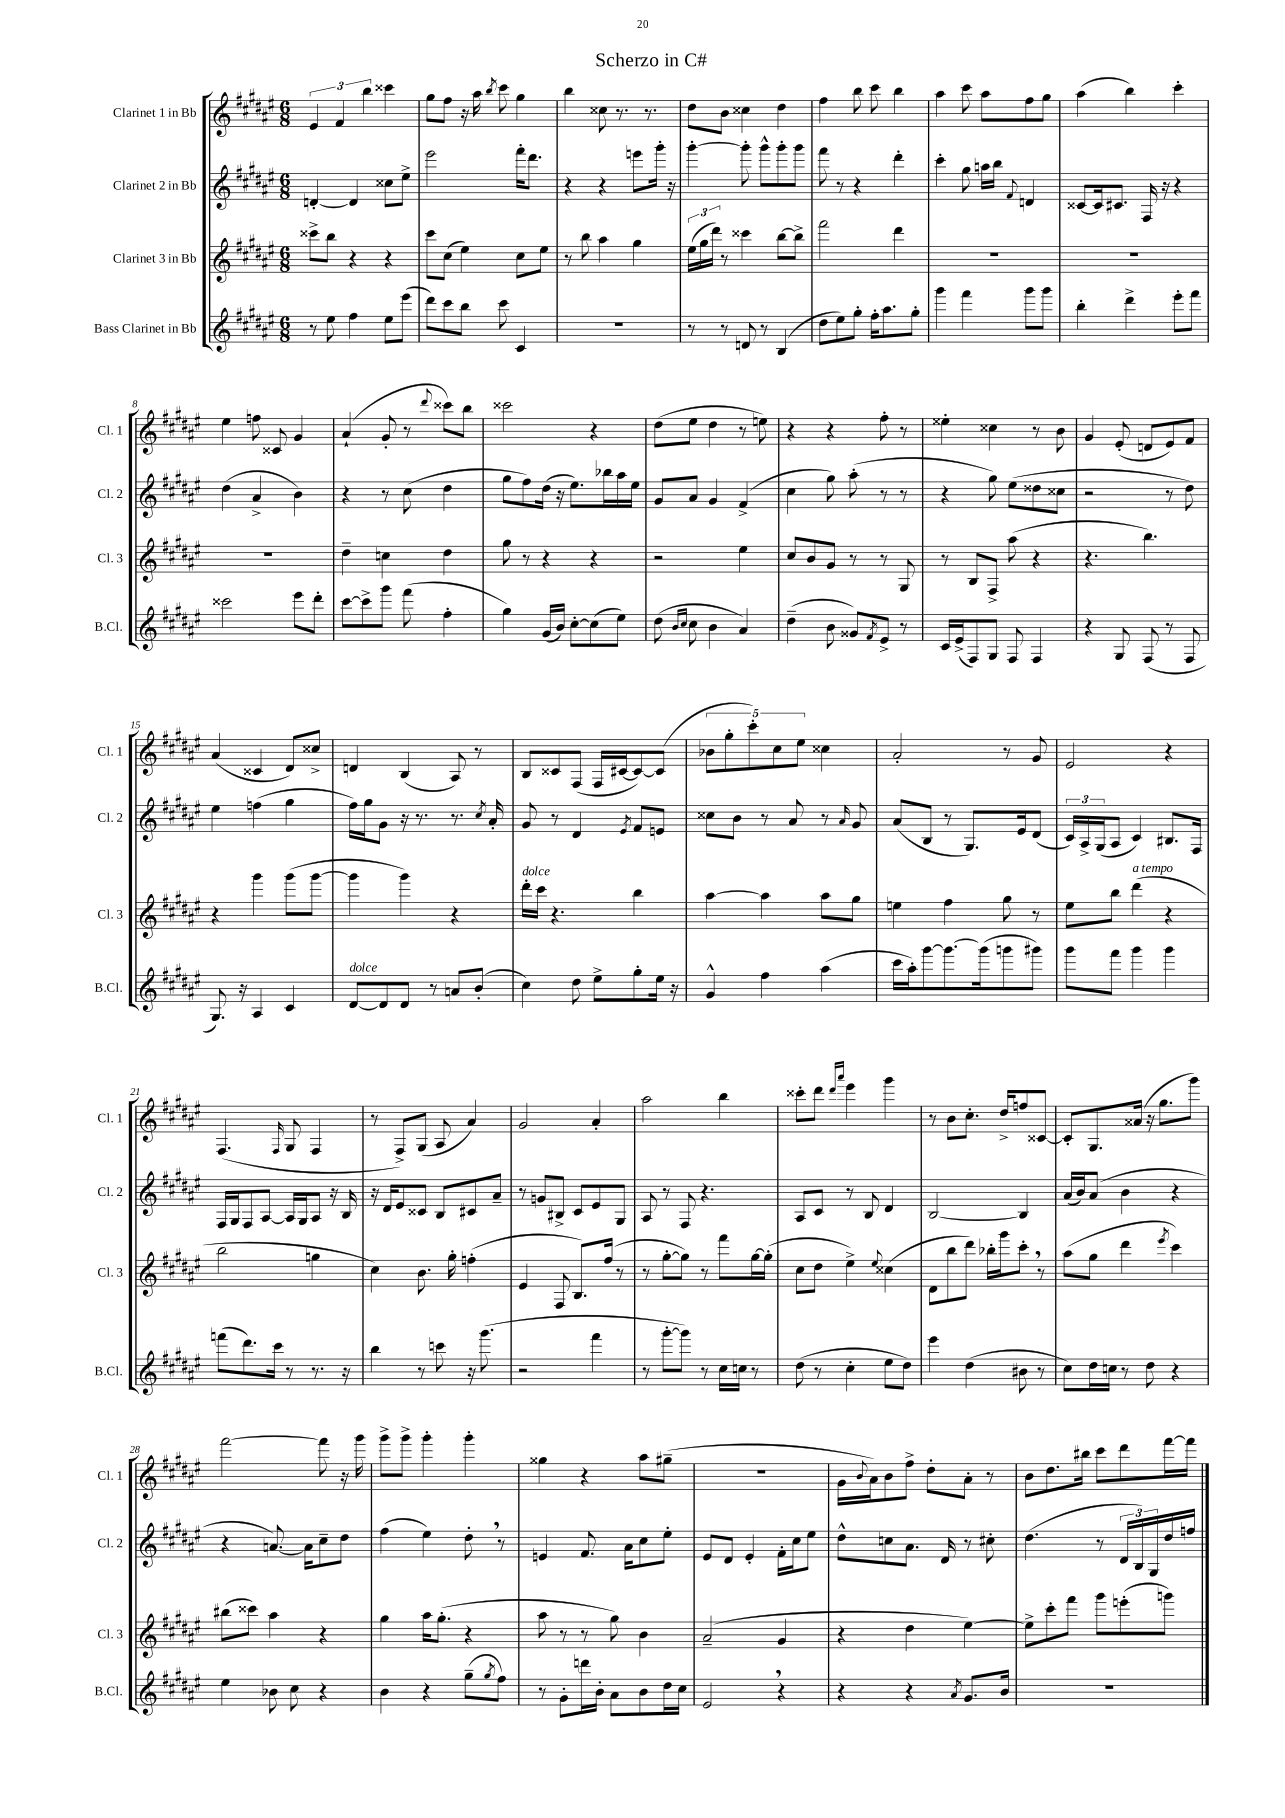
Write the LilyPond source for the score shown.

\header { title = "Scherzo in C#" }
<<
\new StaffGroup <<
\new Staff = "s0" \with { instrumentName = "Clarinet 1 in Bb" shortInstrumentName = "Cl. 1" } {
    \clef treble \key fis \major \numericTimeSignature \time 6/8
    \tuplet 3/2 { eis'4 fis'4 b''4 } cisis'''4 |
    gis''8 fis''8 r16 ais''16 \acciaccatura { b''8 } cis'''8 gis''4 |
    b''4 cisis''8 r8. r8. |
    dis''8 b'8 cisis''4 dis''4 |
    fis''4 b''8 cis'''8 b''4 |
    ais''4 cis'''8 ais''8 fis''8 gis''8 |
    ais''4( b''4) cis'''4-. |
    eis''4 f''8 cisis'8 gis'4 |
    ais'4-!( gis'8-. r8 \appoggiatura { dis'''8 } cisis'''8) b''8 |
    cisis'''2 r4 |
    dis''8( eis''8 dis''4 r8 e''8) |
    r4 r4 fis''8-. r8 |
    eisis''4-. cisis''4 r8 b'8 |
    gis'4 eis'8-.( d'8 eis'8) fis'8 |
    ais'4( cisis'4 dis'8) cisis''8-> |
    d'4 b4( ais8) r8 |
    b8 cisis'8 fis8( fis16 cis'16~ cis'8~) cis'8( |
    \tuplet 5/4 { bes'8 gis''8-. cis'''8-.) cis''8 eis''8 } cisis''4 |
    ais'2-. r8 gis'8 |
    eis'2 r4 |
    fis4.( \grace { fis16 } gis8 fis4 |
    r8 fis8->) gis8( ais8 ais'4) |
    gis'2 ais'4-. |
    ais''2 b''4 |
    cisis'''8-. dis'''8 \grace { dis'''16 ais'''16 } eis'''4 gis'''4 |
    r8 b'8 cis''8.-. dis''16-> f''8 cisis'8~ |
    cisis'8-. gis8. aisis'16( r16 gis''8. gis'''8) |
    fis'''2~ fis'''8 r16 gis'''16 |
    gis'''8-> gis'''8-> gis'''4-. gis'''4-. |
    gisis''4 r4 ais''8 gis''8--( |
    R2. |
    gis'16 \appoggiatura { b'8 } ais'16) b'8 fis''8-> dis''8-. ais'8-. r8 |
    b'8 dis''8. bis''16 cis'''8 dis'''8 fis'''16~ fis'''16 \bar "|." |
}
\new Staff = "s1" \with { instrumentName = "Clarinet 2 in Bb" shortInstrumentName = "Cl. 2" } {
    \clef treble \key fis \major \numericTimeSignature \time 6/8
    d'4~-. d'4 cisis''8 eis''8-> |
    eis'''2 fis'''16-. dis'''8. |
    r4 r4 e'''8 gis'''16-. r16 |
    gis'''4~-. gis'''8-. gis'''8-^ gis'''8-. gis'''8 |
    fis'''8 r8 r4 dis'''4-. |
    cis'''4-. gis''8 a''16 b''16 \appoggiatura { fis'8 } d'4 |
    cisis'8~ cisis'16 cis'8. fis16 r16 r4 |
    dis''4( ais'4-> b'4) |
    r4 r8 cis''8( dis''4 |
    gis''8 fis''8) dis''16( r16 eis''8.) bes''16 ais''16 eis''16 |
    gis'8 ais'8 gis'4 fis'4->( |
    cis''4 gis''8) ais''8-.( r8 r8 |
    r4 gis''8) eis''8( disis''8 cisis''8 |
    r2 r8 dis''8) |
    eis''4 f''4( gis''4 |
    fis''16) gis''16 gis'8 r16 r8. r8. \acciaccatura { cis''8 } ais'16-. |
    gis'8 r8 dis'4 \acciaccatura { eis'8 } fis'8 e'8 |
    cisis''8 b'8 r8 ais'8 r8 \grace { ais'16 } gis'8 |
    ais'8( b8 r8 gis8.) eis'16 dis'8( |
    \tuplet 3/2 { cis'16) ais16-> gis16( } ais8 cis'4) bis8. fis16 |
    fis16 gis16 fis8 ais8~ ais16 gis16 ais8 r16 b16 |
    r16 dis'16 eis'8 cisis'8 b8 cis'8 ais'8-- |
    r8 g'8 bis8-> cis'8 eis'8 gis8 |
    ais8 r8 fis8 r4. |
    ais8 cis'8 r8 b8 dis'4 |
    b2~ b4 |
    ais'16( b'16) ais'8( b'4 r4 |
    r4 a'8.~) a'16 cis''8-- dis''8 |
    fis''4( eis''4) dis''8-. \breathe r8 |
    e'4 fis'8. ais'16 cis''8 eis''8-. |
    eis'8 dis'8 eis'4-. fis'16-. cis''16 eis''8 |
    dis''8-^ c''8 ais'8. dis'16 r8 cis''8-. |
    dis''4.( r8 \tuplet 3/2 { dis'16 b16) gis16 } dis''16 f''16 \bar "|." |
}
\new Staff = "s2" \with { instrumentName = "Clarinet 3 in Bb" shortInstrumentName = "Cl. 3" } {
    \clef treble \key fis \major \numericTimeSignature \time 6/8
    cisis'''8-> b''8 r4 r4 |
    cis'''8 cis''8( eis''4) cis''8 eis''8 |
    r8 b''8 ais''4 gis''4 |
    \tuplet 3/2 { eis''16( gis''16 dis'''16) } r8 cisis'''4 b''8~ b''8-> |
    fis'''2 dis'''4 |
    R2. |
    R2. |
    R2. |
    dis''4-- c''4 dis''4 |
    gis''8 r8 r4 r4 |
    r2 eis''4 |
    cis''8 b'8 gis'8 r8 r8 gis8 |
    r8 b8 fis8-> ais''8( r4 |
    r4. b''4.) |
    r4 gis'''4 gis'''8( gis'''8~ |
    gis'''4 gis'''4) r4 |
    dis'''16-.^\markup { \italic "dolce" } cis'''16 r4. b''4 |
    ais''4~ ais''4 ais''8 gis''8 |
    e''4 fis''4 gis''8 r8 |
    eis''8 b''8 dis'''4^\markup { \italic "a tempo" }( r4 |
    b''2 g''4 |
    cis''4) b'8. gis''16-. f''4-.( |
    eis'4 fis8 b8.) fis''16( r8 |
    r8 gis''8~-. gis''8) r8 fis'''8 gis''16~ gis''16-.( |
    cis''8 dis''8 eis''4->) \appoggiatura { eis''8 } cisis''4( |
    dis'8 b''8 dis'''8) bes''16-. gis'''16 cis'''8-. \breathe r8 |
    ais''8( gis''8 dis'''4 \acciaccatura { eis'''8 } cis'''4) |
    bis''8( cisis'''8) ais''4 r4 |
    gis''4 ais''16 gis''8.-.( r4 |
    ais''8 r8 r8 gis''8) b'4 |
    ais'2--( gis'4 |
    r4 dis''4 eis''4~) |
    eis''8-> cis'''8-. fis'''8 gis'''8 e'''8-.( g'''8) \bar "|." |
}
\new Staff = "s3" \with { instrumentName = "Bass Clarinet in Bb" shortInstrumentName = "B.Cl." } {
    \clef treble \key fis \major \numericTimeSignature \time 6/8
    r8 eis''8 fis''4 eis''8 eis'''8( |
    dis'''8) cis'''8 b''8 cis'''8 cis'4 |
    R2. |
    r8 r8 d'8 r8 b4( |
    dis''8 eis''8) gis''8-. fis''16-. ais''8. gis''8-. |
    gis'''4 fis'''4 gis'''8 gis'''8 |
    b''4-. dis'''4-> eis'''8-. fis'''8 |
    cisis'''2 eis'''8 dis'''8-. |
    cis'''8~ cis'''8-> gis'''8 fis'''8( fis''4-. |
    gis''4) gis'16( b'16) cis''8~-. cis''8( eis''8) |
    dis''8( \grace { b'16 cis''16 } cis''8 b'4 ais'4) |
    dis''4--( b'8 gisis'8) \acciaccatura { fis'8 } eis'8-> r8 |
    cis'16 eis'16->( fis8) gis8 fis8 fis4 |
    r4 gis8 fis8( r8 fis8 |
    gis8.) r16 ais4 cis'4 |
    dis'8~^\markup { \italic "dolce" } dis'8 dis'8 r8 a'8 b'8-.( |
    cis''4) dis''8 eis''8-> gis''8-. eis''16 r16 |
    gis'4-^ fis''4 ais''4( |
    cis'''16 ais''16-.) gis'''8~ gis'''8.~ gis'''16( g'''8 gis'''8) |
    gis'''8 fis'''8 gis'''4 gis'''4 |
    f'''8( dis'''8.) cis'''16 r8 r8. r16 |
    b''4 r8 c'''8 r16 gis'''8.( |
    r2 fis'''4 |
    r8 gis'''8~-. gis'''8) r8 cis''16 c''16 r8 |
    dis''8( r8 cis''4-. eis''8 dis''8) |
    eis'''4 dis''4( bis'8 r8 |
    cis''8) dis''16 c''16 r8 dis''8 r4 |
    eis''4 bes'8 cis''8 r4 |
    b'4 r4 gis''8--( \acciaccatura { gis''8 } fis''8) |
    r8 gis'8-. d'''16 b'16-. ais'8 b'8 dis''16 cis''16 |
    eis'2 \breathe r4 |
    r4 r4 \acciaccatura { ais'8 } gis'8. b'16 |
    R2. \bar "|." |
}
>>
>>
